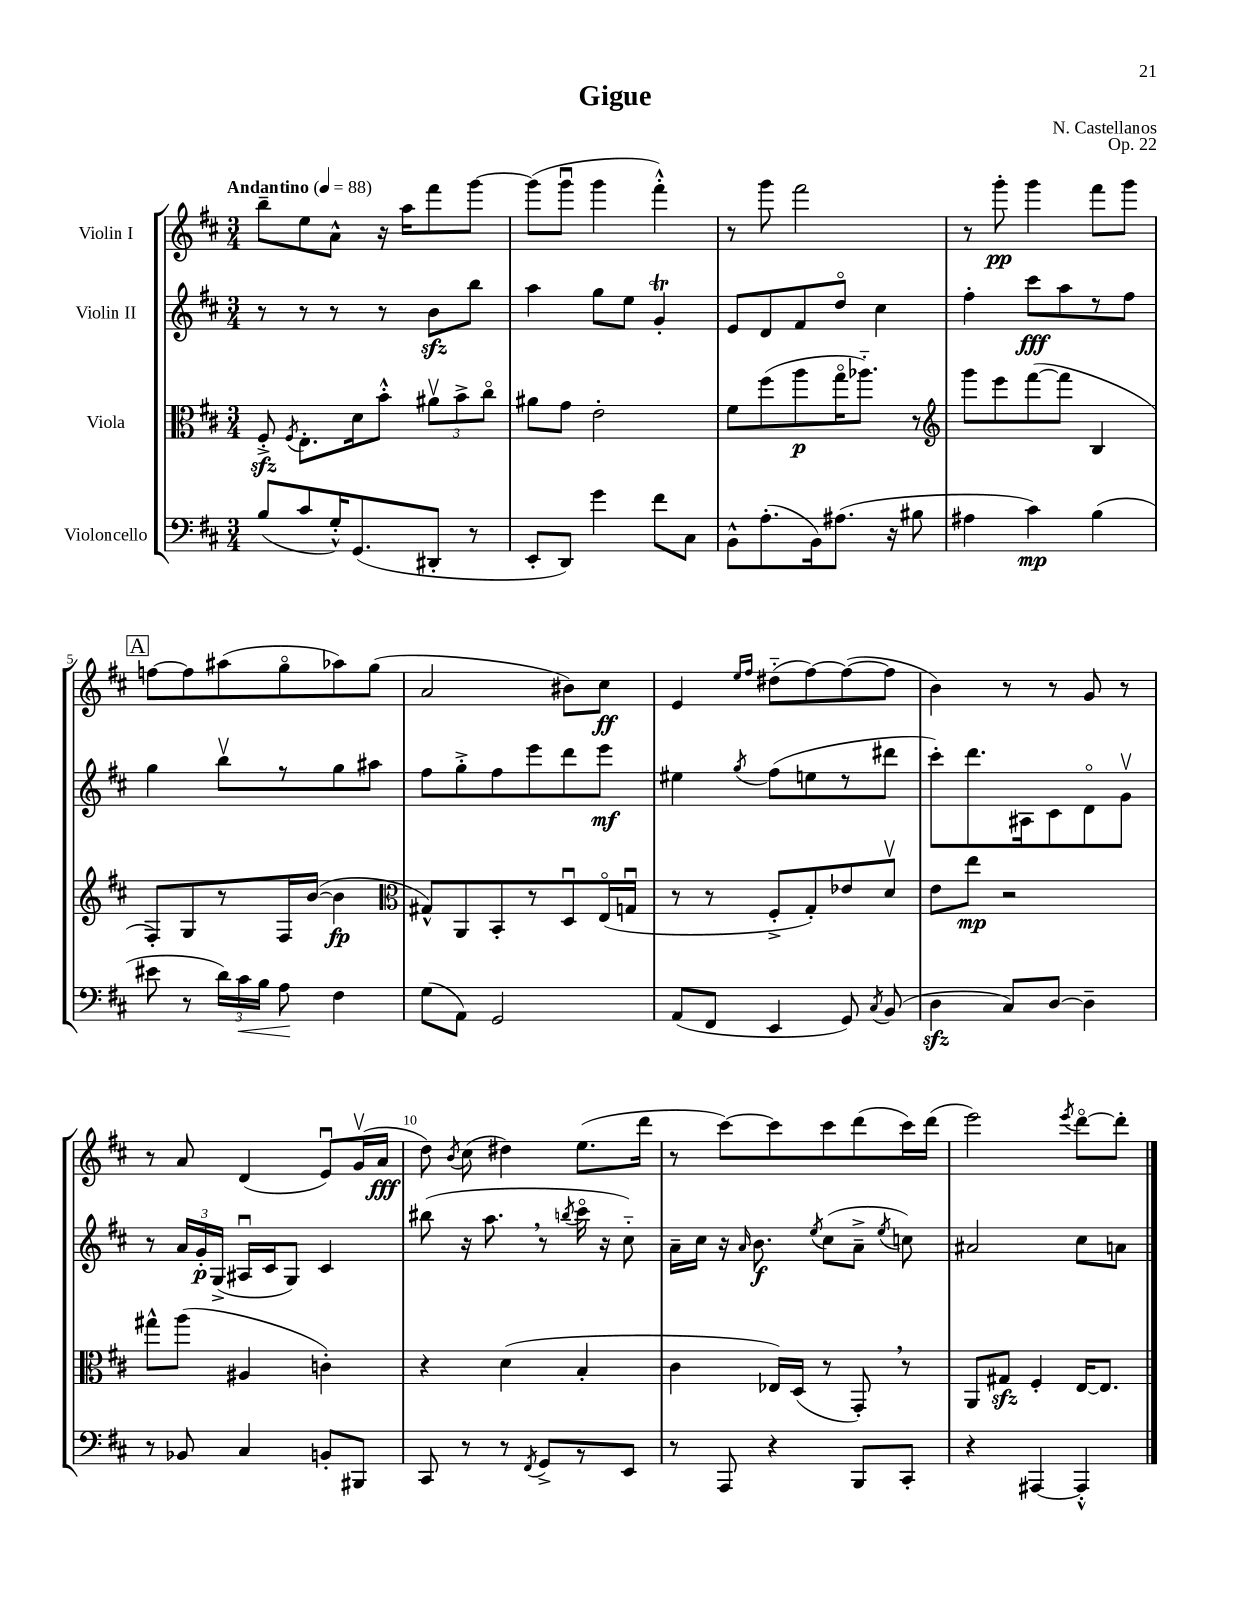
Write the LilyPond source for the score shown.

\header { title = "Gigue" composer = "N. Castellanos" opus = "Op. 22" }
<<
\new StaffGroup <<
\new Staff = "s0" \with { instrumentName = "Violin I" } {
    \clef treble \key d \major \numericTimeSignature \time 3/4 \tempo "Andantino" 4 = 88
    \autoBeamOff b''8[-- e''8 a'8]-^ r16 a''16[ fis'''8 g'''8]~ |
    g'''8[( g'''8]\downbow g'''4 fis'''4-.-^) |
    r8 g'''8 fis'''2 |
    r8 g'''8-.\pp g'''4 fis'''8[ g'''8] |
    \mark \markup { \box "A" } f''8[~ f''8 ais''8( g''8\flageolet aes''8) g''8]( |
    a'2 bis'8[) cis''8]\ff |
    e'4 \grace { e''16[ fis''16] } dis''8[-_( fis''8~) fis''8~( fis''8] |
    b'4) r8 r8 g'8 r8 |
    r8 a'8 d'4( e'8[\downbow) g'16\upbow( a'16]\fff |
    d''8) \acciaccatura { b'8 } cis''8( dis''4) e''8.[( d'''16] |
    r8 cis'''8[~) cis'''8 cis'''8 d'''8( cis'''16) d'''16]( |
    e'''2) \acciaccatura { e'''8 } d'''8[~\flageolet d'''8]-. \bar "|." |
}
\new Staff = "s1" \with { instrumentName = "Violin II" } {
    \clef treble \key d \major \numericTimeSignature \time 3/4
    \autoBeamOff r8 r8 r8 r8 b'8[\sfz b''8] |
    a''4 g''8[ e''8] g'4-.\trill |
    e'8[ d'8 fis'8 d''8]\flageolet cis''4 |
    fis''4-. cis'''8[\fff a''8 r8 fis''8] |
    \mark \markup { \box "A" } g''4 b''8[\upbow r8 g''8 ais''8] |
    fis''8[ g''8-.-> fis''8 e'''8 d'''8 e'''8]\mf |
    eis''4 \acciaccatura { g''8 } fis''8[( e''8 r8 dis'''8] |
    cis'''8[-.) d'''8. ais16 cis'8 d'8\flageolet g'8]\upbow |
    r8 \tuplet 3/2 { a'16[ g'16-.\p g16]->( } ais16[\downbow cis'16 g8]) cis'4 |
    bis''8( r16 a''8. \breathe r8 \acciaccatura { b''8 } cis'''16\flageolet r16 cis''8-_) |
    a'16[-- cis''16] r16 \grace { a'16 } b'8.\f \acciaccatura { e''8 } cis''8[( a'8]---> \acciaccatura { e''8 } c''8) |
    ais'2 cis''8[ a'8] \bar "|." |
}
\new Staff = "s2" \with { instrumentName = "Viola" } {
    \clef alto \key d \major \numericTimeSignature \time 3/4
    \autoBeamOff fis8-.->\sfz \acciaccatura { fis8 } e8.[-. d'16 b'8]-.-^ \tuplet 3/2 { ais'8[\upbow b'8-> cis''8]\flageolet } |
    ais'8[ g'8] e'2-. |
    fis'8[ fis''8( a''8\p g''16\flageolet aes''8.]-_) r8 |
    \clef treble g'''8[ e'''8 fis'''8~( fis'''8] b4 |
    \mark \markup { \box "A" } fis8[-.) g8 r8 fis16 b'16]~( b'4\fp |
    \clef alto gis8[-^) a,8 b,8-. r8 d8\downbow e16\flageolet( g16]\downbow |
    r8 r8 fis8[-.-> g8-.) ees'8 d'8]\upbow |
    e'8[ e''8]\mp r2 |
    gis''8[-^ a''8]( ais4 c'4-.) |
    r4 d'4( b4-. |
    cis'4 ees16[) d16]( r8 g,8-.) \breathe r8 |
    a,8[ gis8]\sfz fis4-. e16[~ e8.] \bar "|." |
}
\new Staff = "s3" \with { instrumentName = "Violoncello" } {
    \clef bass \key d \major \numericTimeSignature \time 3/4
    \autoBeamOff b8[( cis'8 g16-.-^) g,8.( dis,8]-. r8 |
    e,8[-. d,8]) g'4 fis'8[ cis8] |
    b,8[-^ a8.-.( b,16) ais8.]( r16 bis8 |
    ais4 cis'4\mp) b4( |
    \mark \markup { \box "A" } eis'8 r8 \tuplet 3/2 { d'16[) cis'16\< b16] } a8\! fis4 |
    g8[( a,8]) g,2 |
    a,8[( fis,8] e,4 g,8) \acciaccatura { cis8 } b,8( |
    d4\sfz cis8[) d8]~ d4-- |
    r8 bes,8 cis4 b,8[-. bis,,8] |
    cis,8 r8 r8 \acciaccatura { fis,8 } g,8[-> r8 e,8] |
    r8 a,,8 r4 b,,8[ cis,8]-. |
    r4 ais,,4~ ais,,4-.-^ \bar "|." |
}
>>
>>
\layout { \context { \Score \override BarNumber.break-visibility = ##(#f #t #t) barNumberVisibility = #(every-nth-bar-number-visible 5) } }
